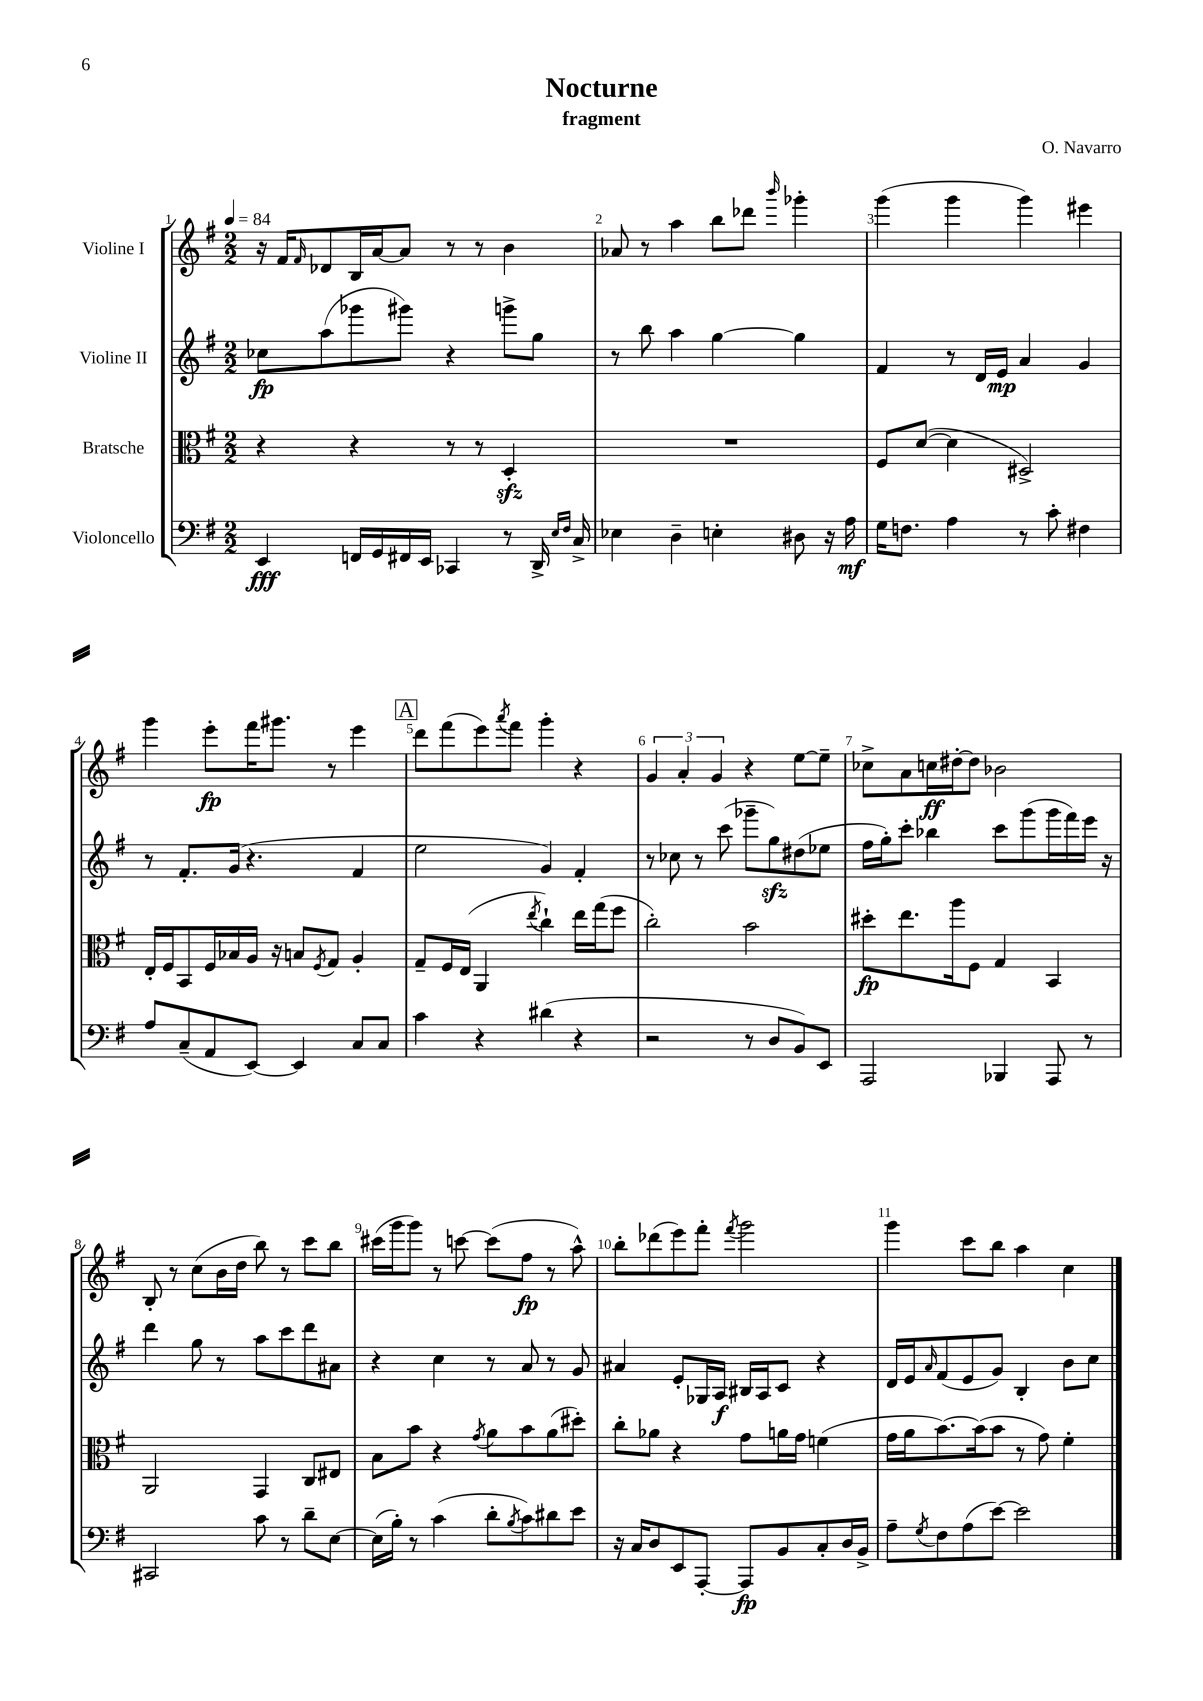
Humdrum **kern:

**kern	**kern	**kern	**kern
*staff4	*staff3	*staff2	*staff1
*clefF4	*clefC3	*clefG2	*clefG2
*k[f#]	*k[f#]	*k[f#]	*k[f#]
*M2/2	*M2/2	*M2/2	*M2/2
*MM84	*MM84	*MM84	*MM84
4EE	4r	8cc-	16r
.	.	.	16f#
.	.	.	16qqf#
.	.	(8aa	8d-
16FF	4r	8ggg-	16B
16GG	.	.	[16a
16FF#	.	8ggg#)	8a]
16EE	.	.	.
4CC-	8r	4r	8r
.	8r	.	8r
8r	4D'	8ggg^	4b
16DD^	.	8gg	.
16qqE	.	.	.
16qqF#	.	.	.
16C^	.	.	.
=	=	=	=
4E-	1r	8r	8a-
.	.	8bb	8r
4D~	.	4aa	4aa
4E'	.	[4gg	8bb
.	.	.	8ddd-
.	.	.	16qqbbb
8D#	.	4gg]	4ggg-'
16r	.	.	.
16A	.	.	.
=	=	=	=
16G	8F#	4f#	(4ggg
8.F	.	.	.
.	([8d	.	.
4A	4d]	8r	4ggg
.	.	16d	.
.	.	16e	.
8r	2D#^)	4a	4ggg)
8c'	.	.	.
4F#	.	4g	4eee#
=	=	=	=
8A	16E'	8r	4ggg
.	16F#	.	.
(8C~	8BB	8.f#'	.
8AA	16F#	.	8eee'
.	16B-	(16g	.
[8EE)	16A	4.r	16fff#
.	16r	.	8.ggg#
4EE]	8B	.	.
.	8qF#	.	.
.	8G	.	8r
8C	4A'	4f#	4eee
8C	.	.	.
=	=	=	=
4c	8G~	2ee	8ddd
.	16F#	.	(8fff#
.	(16E	.	.
4r	4AA	.	8eee)
.	.	.	8qaaa
.	.	.	8fff#
.	8qee	.	.
(4d#	4cc`)	4g)	4ggg'
4r	16ee	4f#'	4r
.	(16gg	.	.
.	8ff#	.	.
=	=	=	=
2r	2cc')	8r	6g
.	.	8cc-	.
.	.	.	6a'
.	.	8r	.
.	.	.	6g
.	.	(8ccc	.
8r	2b	8ggg-~	4r
8D	.	8gg)	.
8BB)	.	(8dd#	[8ee
8EE	.	8ee-	8ee~]
=	=	=	=
2AAA	8dd#'	16ff#	8cc-^
.	.	16gg')	.
.	8.ee	8ccc'	8a
.	.	4bb-	16cc
.	16aa	.	[16dd#'
.	8F#	.	8dd#]
4BBB-	4G	8ccc	2b-
.	.	(8ggg	.
8AAA	4BB	16ggg	.
.	.	16fff#)	.
8r	.	16eee	.
.	.	16r	.
=	=	=	=
2CC#	2AA	4ddd	8B'
.	.	.	8r
.	.	8gg	(8cc
.	.	8r	16b
.	.	.	16dd
8c	4GG	8aa	8bb)
8r	.	8ccc	8r
8d~	8C	8ddd	8ccc
[8E	8E#	8a#	8bb
=	=	=	=
(16E]	8B	4r	(16ccc#
16B')	.	.	16ggg
8r	8b	.	8ggg)
(4c	4r	4cc	8r
.	.	.	[8ccc
.	8qg	.	.
8d'	8a	8r	(8ccc]
8qB	.	.	.
8c)	8b	8a	8ff#
8d#	(8a	8r	8r
8e	8dd#')	8g	8aa^^)
=	=	=	=
16r	8cc'	4a#	8bb'
16C	.	.	.
8D	8a-	.	(8ddd-
8EE	4r	8e'	8eee)
[8AAA'	.	16G-	8fff#'
.	.	16A	.
.	.	.	8qfff#
8AAA]	8g	16B#	2ggg
.	.	16A	.
8BB	16a	8c	.
.	16g	.	.
8C'	(4f	4r	.
16D	.	.	.
16BB^	.	.	.
=	=	=	=
8A~	16g	16d	4ggg
.	16a	16e	.
8qG	.	16qqa	.
8F#	[8.b)	(8f#	.
(8A	.	8e	8ccc
.	(16b]	.	.
[8e)	8b	8g)	8bb
2e]	8r	4B'	4aa
.	8g)	.	.
.	4f#'	8b	4cc
.	.	8cc	.
==	==	==	==
*-	*-	*-	*-
